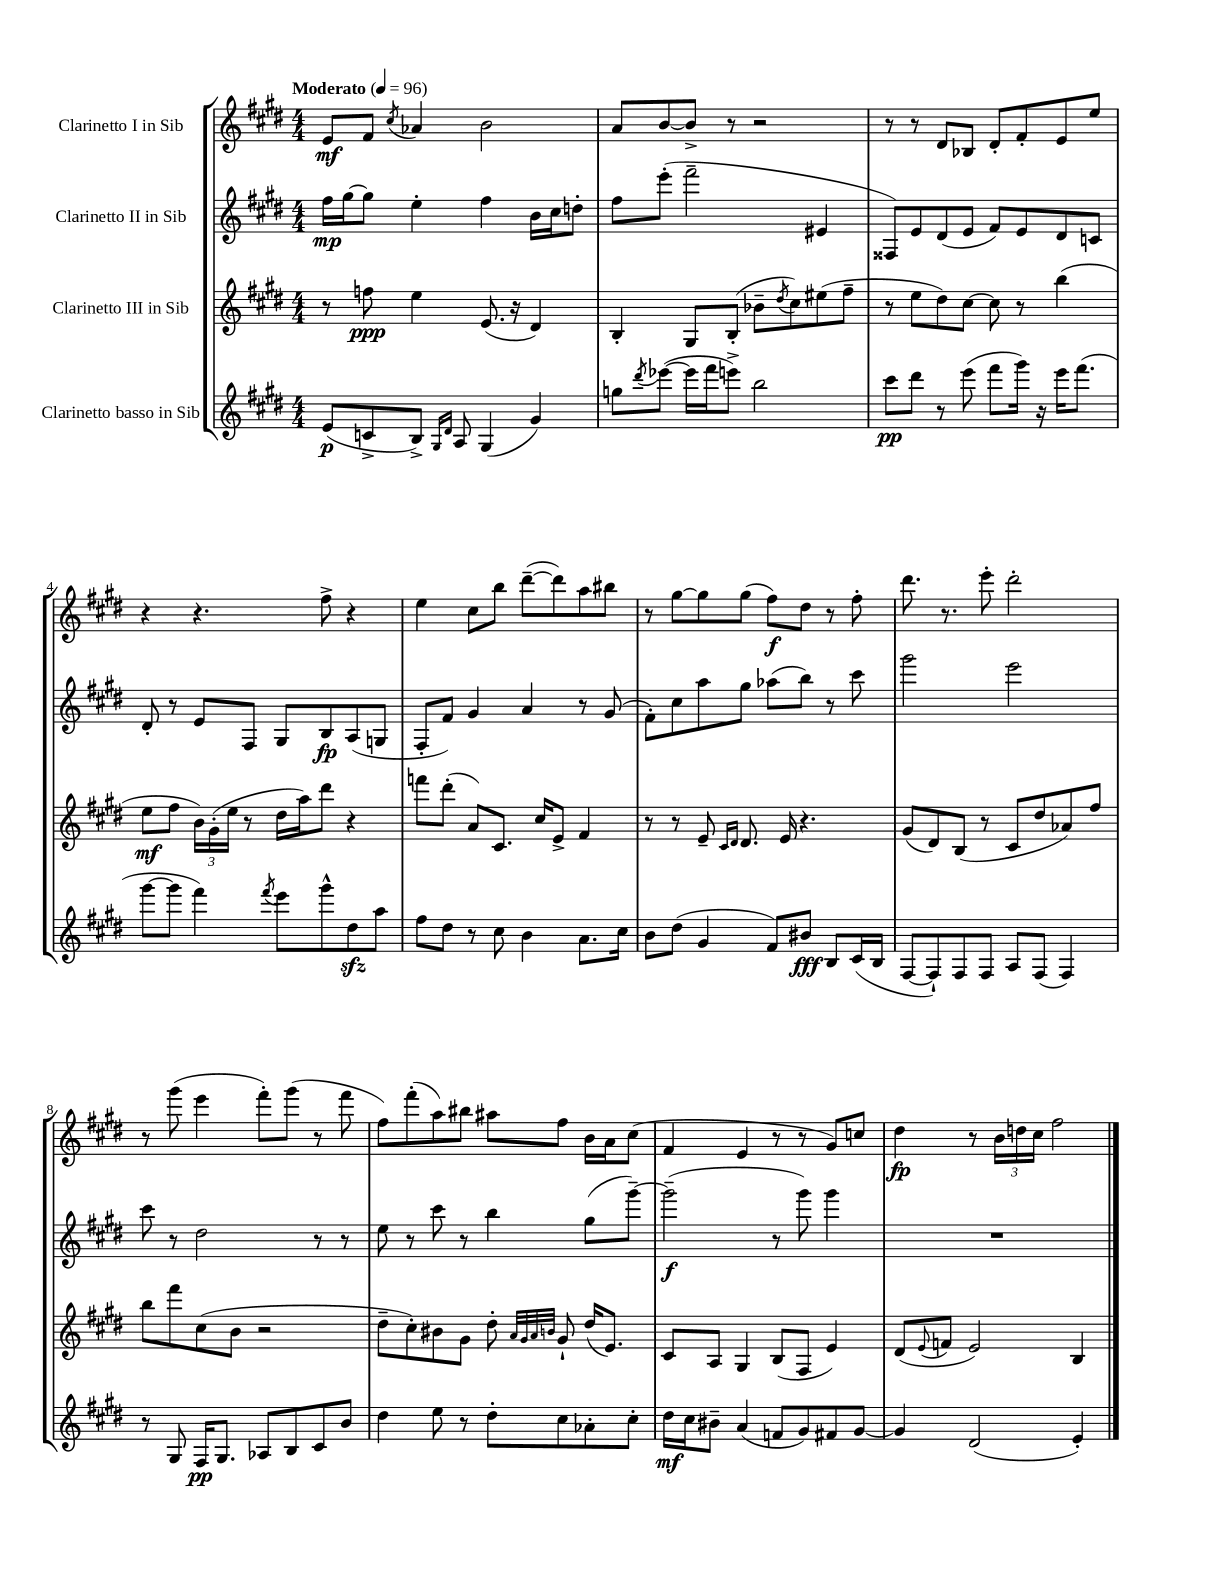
<<
\new StaffGroup <<
\new Staff = "s0" \with { instrumentName = "Clarinetto I in Sib" } {
    \clef treble \key e \major \numericTimeSignature \time 4/4 \tempo "Moderato" 4 = 96
    e'8\mf fis'8 \acciaccatura { cis''8 } aes'4 b'2 |
    a'8 b'8~ b'8-> r8 r2 |
    r8 r8 dis'8 bes8 dis'8-. fis'8-. e'8 e''8 |
    r4 r4. fis''8-> r4 |
    e''4 cis''8 b''8 dis'''8~--( dis'''8) a''8 bis''8 |
    r8 gis''8~ gis''8 gis''8( fis''8\f) dis''8 r8 fis''8-. |
    dis'''8. r8. e'''8-. dis'''2-. |
    r8 gis'''8( e'''4 fis'''8-.) gis'''8( r8 fis'''8 |
    fis''8) fis'''8-.( a''8) bis''8 ais''8 fis''8 b'16 a'16 cis''8( |
    fis'4 e'4 r8 r8 gis'8) c''8 |
    dis''4\fp r8 \tuplet 3/2 { b'16 d''16 cis''16 } fis''2 \bar "|." |
}
\new Staff = "s1" \with { instrumentName = "Clarinetto II in Sib" } {
    \clef treble \key e \major \numericTimeSignature \time 4/4
    fis''16\mp gis''16~ gis''8 e''4-. fis''4 b'16 cis''16 d''8-. |
    fis''8 e'''8-.( fis'''2-- eis'4 |
    fisis8) e'8 dis'8( e'8 fis'8) e'8 dis'8 c'8 |
    dis'8-. r8 e'8 fis8 gis8 b8\fp a8( g8 |
    fis8-. fis'8) gis'4 a'4 r8 gis'8( |
    fis'8-.) cis''8 a''8 gis''8 aes''8( b''8) r8 cis'''8 |
    gis'''2 e'''2 |
    cis'''8 r8 dis''2 r8 r8 |
    e''8 r8 cis'''8 r8 b''4 gis''8( gis'''8~--) |
    gis'''2--\f( r8 gis'''8) gis'''4 |
    R1 \bar "|." |
}
\new Staff = "s2" \with { instrumentName = "Clarinetto III in Sib" } {
    \clef treble \key e \major \numericTimeSignature \time 4/4
    r8 f''8\ppp e''4 e'8.( r16 dis'4) |
    b4-. gis8 b8-.( bes'8-- \acciaccatura { dis''8 } cis''8) eis''8( fis''8-- |
    r8 e''8 dis''8) cis''8~ cis''8 r8 b''4( |
    e''8\mf fis''8 \tuplet 3/2 { b'16) gis'16-.( e''16 } r8 dis''16 a''16) dis'''8 r4 |
    f'''8 dis'''8-.( a'8) cis'8. cis''16 e'8-> fis'4 |
    r8 r8 e'8-- \grace { cis'16 dis'16 } dis'8. e'16 r4. |
    gis'8( dis'8) b8( r8 cis'8 dis''8 aes'8) fis''8 |
    b''8 fis'''8 cis''8( b'8 r2 |
    dis''8-- cis''8-.) bis'8 gis'8 dis''8-. \grace { a'32 gis'32 a'32 b'32 } gis'8-! dis''16( e'8.) |
    cis'8 a8 gis4 b8( fis8 e'4) |
    dis'8( \appoggiatura { e'8 } f'8 e'2) b4 \bar "|." |
}
\new Staff = "s3" \with { instrumentName = "Clarinetto basso in Sib" } {
    \clef treble \key e \major \numericTimeSignature \time 4/4
    e'8\p( c'8-> b8->) \grace { gis16 dis'16 } a8 gis4( gis'4) |
    g''8 \acciaccatura { dis'''8 } ees'''8~( ees'''16 fis'''16 e'''8->) b''2 |
    cis'''8\pp dis'''8 r8 e'''8( fis'''8 gis'''16) r16 e'''16 fis'''8.( |
    gis'''8~ gis'''8 fis'''4) \acciaccatura { fis'''8 } e'''8 gis'''8-^ dis''8\sfz a''8 |
    fis''8 dis''8 r8 cis''8 b'4 a'8. cis''16 |
    b'8 dis''8( gis'4 fis'8) bis'8\fff b8 cis'16( b16 |
    fis8~ fis8-!) fis8 fis8 a8 fis8( fis4) |
    r8 gis8 fis16\pp gis8. aes8 b8 cis'8 b'8 |
    dis''4 e''8 r8 dis''8-. cis''8 aes'8-. cis''8-. |
    dis''16\mf cis''16 bis'8-- a'4( f'8 gis'8) fis'8 gis'8~ |
    gis'4 dis'2( e'4-.) \bar "|." |
}
>>
>>
